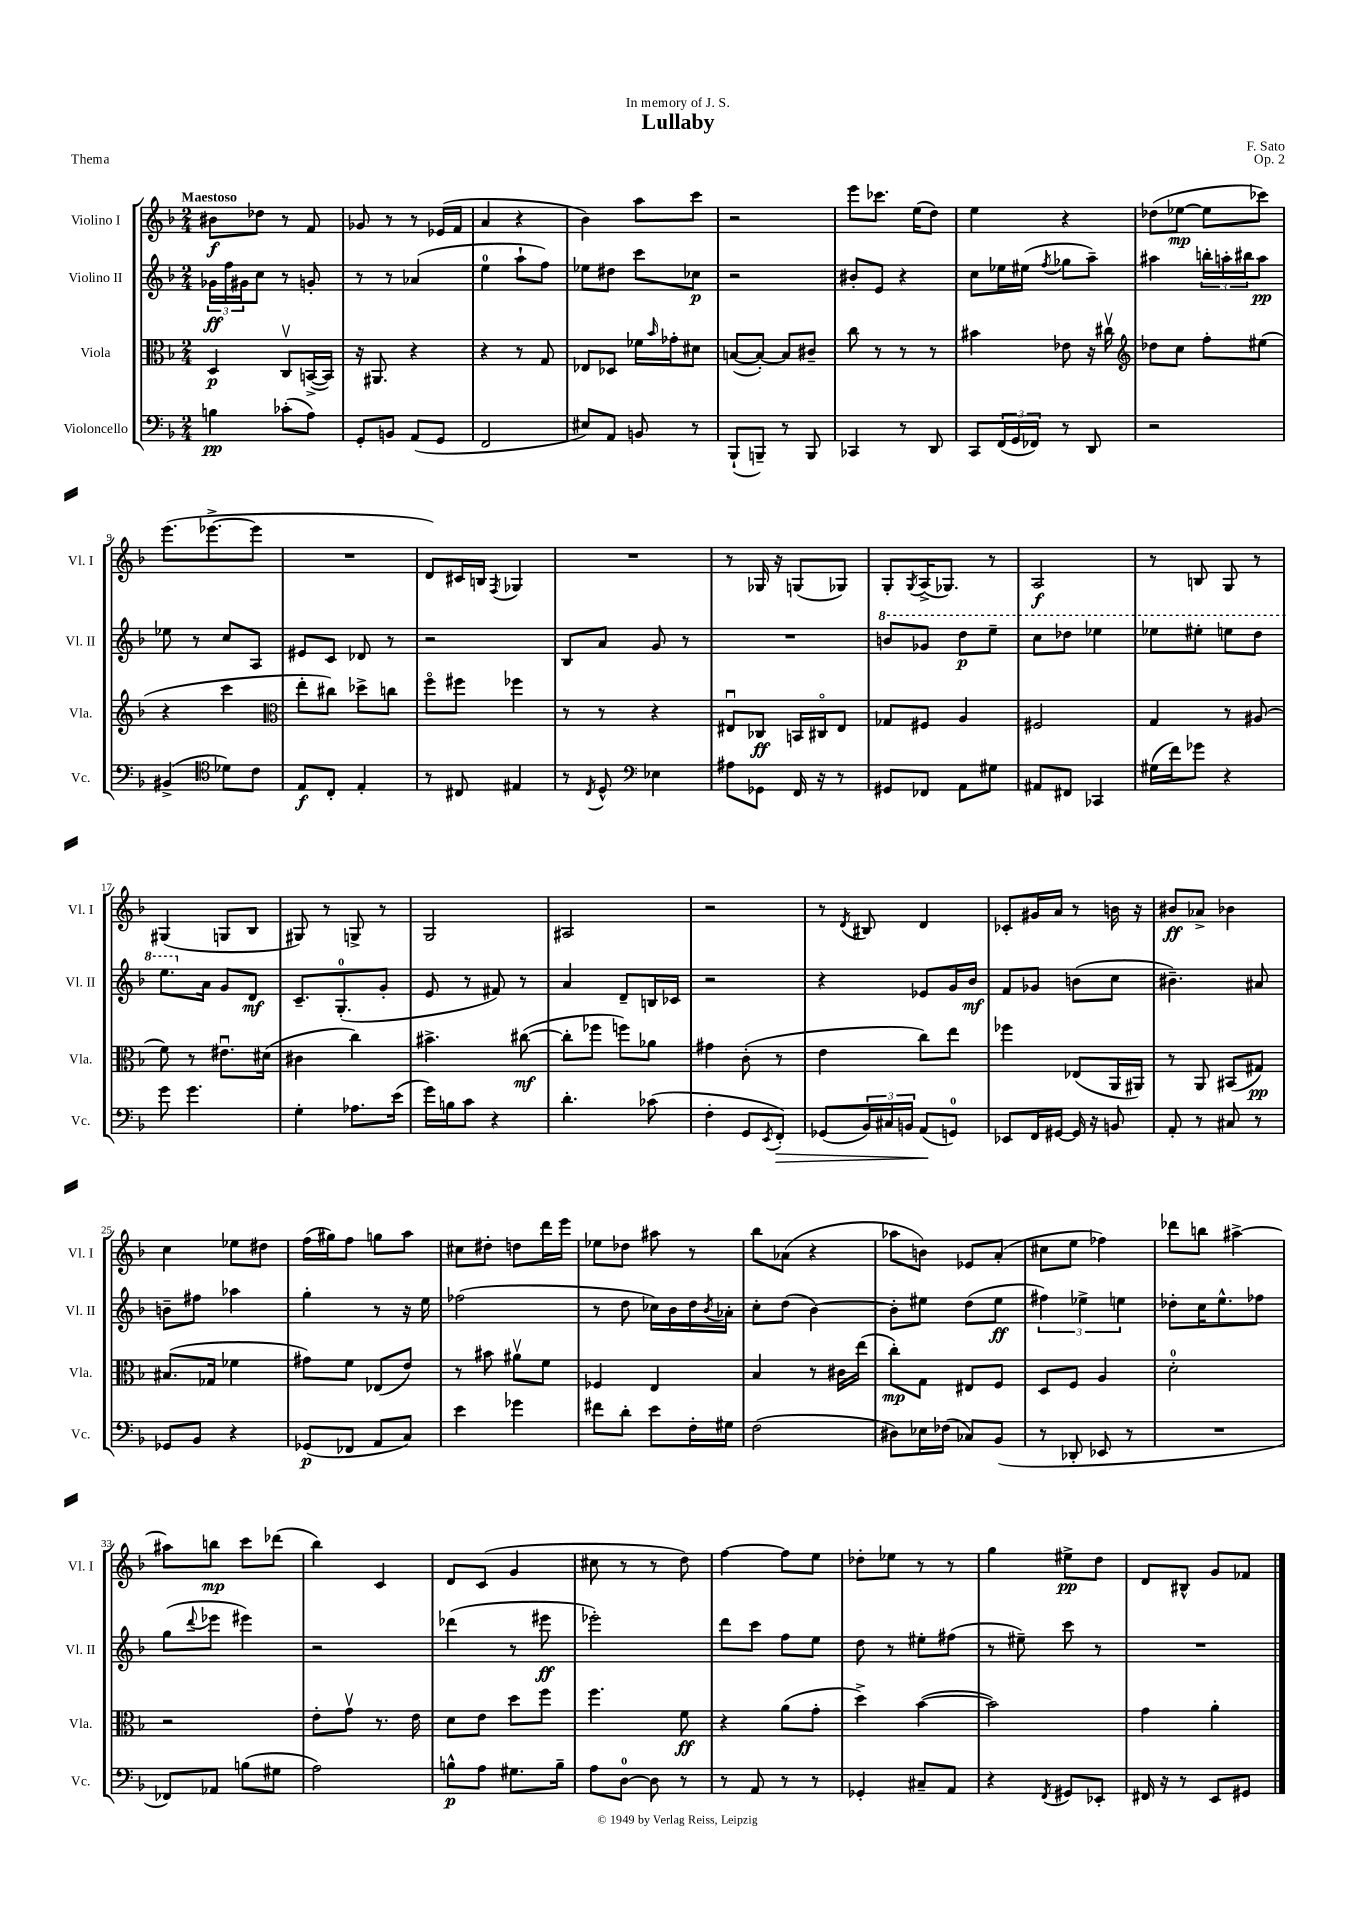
\header { title = "Lullaby" composer = "F. Sato" dedication = "In memory of J. S." opus = "Op. 2" piece = "Thema" }
<<
\new StaffGroup <<
\new Staff = "s0" \with { instrumentName = "Violino I" shortInstrumentName = "Vl. I" } {
    \clef treble \key f \major \numericTimeSignature \time 2/4 \tempo "Maestoso"
    bis'8\f des''8 r8 f'8 |
    ges'8 r8 r8 ees'16( f'16 |
    a'4 r4 |
    bes'4) a''8 c'''8 |
    r2 |
    e'''8 ces'''8. e''16( d''8) |
    e''4 r4 |
    des''8( ees''8~\mp ees''8 ces'''8) |
    e'''8.( ees'''8.~-> ees'''8 |
    R2 |
    d'8) cis'16 b16 \acciaccatura { f8 } ges4 |
    R2 |
    r8 ges16 r16 g8( ges8) |
    g8-. \acciaccatura { g8 } a16->( ges8.) r8 |
    a2\f |
    r8 b8 g8 r8 |
    gis4( g8 bes8 |
    gis8) r8 g8-> r8 |
    g2 |
    ais2 |
    r2 |
    r8 \acciaccatura { d'8 } bis8 d'4 |
    ces'8-. gis'16 a'16 r8 b'16 r16 |
    bis'8\ff aes'8-> bes'4 |
    c''4 ees''8 dis''8 |
    f''16( gis''16) f''8 g''8 a''8 |
    cis''8 dis''8-. d''8 d'''16 e'''16 |
    ees''8 des''8 ais''8 r8 |
    bes''8 aes'8( r4 |
    aes''8 b'8) ees'8 a'8-.( |
    cis''8 e''8 fes''4) |
    des'''8 b''8 ais''4~-> |
    ais''8 b''8\mp c'''8 des'''8( |
    bes''4) c'4 |
    d'8 c'8( g'4 |
    cis''8 r8 r8 d''8) |
    f''4~ f''8 e''8 |
    des''8-. ees''8 r8 r8 |
    g''4 eis''8->\pp d''8 |
    d'8 bis8-^ g'8 fes'8 \bar "|." |
}
\new Staff = "s1" \with { instrumentName = "Violino II" shortInstrumentName = "Vl. II" } {
    \clef treble \key f \major \numericTimeSignature \time 2/4
    \tuplet 3/2 { ges'16\ff f''16 gis'16 } c''8 r8 g'8-. |
    r8 r8 aes'4( |
    e''4-0 a''8-! f''8) |
    ees''8 dis''8 c'''8 ces''8\p |
    r2 |
    bis'8-. e'8 r4 |
    c''8 ees''16 eis''16( \acciaccatura { f''8 } ges''8 a''8--) |
    ais''4 \tuplet 3/2 { b''16-. a''16-. bis''16 } a''8\pp |
    ees''8 r8 c''8 a8 |
    eis'8 c'8 des'8 r8 |
    r2 |
    bes8 a'8 g'8 r8 |
    R2 |
    \ottava #1 b''8 ges''8 d'''8\p e'''8-- |
    c'''8 des'''8 ees'''4 |
    ees'''8 eis'''8-. e'''8 d'''8 |
    e'''8. \ottava #0 a'16 g'8 d'8\mf |
    c'8.-- g8.-0-.( g'8-. |
    e'8 r8 fis'8) r8 |
    a'4 d'8-- b16 ces'16 |
    r2 |
    r4 ees'8 g'16 bes'16\mf |
    f'8 ges'8 b'8( c''8 |
    bis'4.--) ais'8 |
    b'8-- fis''8 aes''4 |
    g''4-. r8 r16 e''16 |
    fes''2( |
    r8 d''8 ces''16) bes'16 d''16 \acciaccatura { bes'8 } aes'16-. |
    c''8-. d''8( bes'4~) |
    bes'8-. eis''8 d''8( eis''8\ff |
    \tuplet 3/2 { fis''4) ees''4-> e''4 } |
    des''8-. c''16 e''8.-^ fes''8 |
    g''8( \appoggiatura { d'''8 } ees'''8 eis'''4) |
    r2 |
    des'''4( r8 eis'''8\ff |
    ees'''2-.) |
    d'''8 c'''8 f''8 e''8 |
    d''8 r8 eis''8-. fis''8( |
    r8 eis''8--) c'''8 r8 |
    R2 \bar "|." |
}
\new Staff = "s2" \with { instrumentName = "Viola" shortInstrumentName = "Vla." } {
    \clef alto \key f \major \numericTimeSignature \time 2/4
    d4\p c8\upbow b,16~->( b,16) |
    r16 ais,8. r4 |
    r4 r8 g8 |
    ees8 des8 fes'16 \grace { bes'16 } ges'16-. dis'8 |
    b8~( b8~-.) b8 cis'8-- |
    c''8 r8 r8 r8 |
    bis'4 ees'8 r16 cis''16\upbow |
    \clef treble des''8 c''8 f''8-. eis''8( |
    r4 c'''4 |
    \clef alto e''8-. cis''8) des''8-> c''8 |
    f''8\flageolet fis''8 fes''4 |
    r8 r8 r4 |
    eis8\downbow ces8\ff b,16 cis16\flageolet eis8 |
    ges8 fis8 a4 |
    fis2 |
    g4 r8 ais8( |
    f'8) r8 eis'8.\downbow dis'16( |
    cis'4 c''4) |
    bis'4.-> cis''8~\mf( |
    cis''8-. fes''8 f''8) aes'8 |
    gis'4 c'8-.( r8 |
    e'4 c''8) e''8 |
    fes''4 ees8( a,16 ais,16) |
    r8 a,8 bis,8( gis8\pp) |
    bis8.( ges16 fes'4 |
    gis'8) f'8 ees8( e'8) |
    r8 bis'8 ais'8\upbow f'8 |
    fes4 e4 |
    bes4 r8 cis'16 e''16( |
    c''8-.\mp) g8 eis8 f8 |
    d8 f8 a4 |
    d'2-0-. |
    r2 |
    e'8-. g'8\upbow r8. e'16 |
    d'8 e'8 d''8 f''8 |
    f''4. f'8\ff |
    r4 a'8( g'8-. |
    d''4->) bes'4~( |
    bes'2) |
    g'4 a'4-. \bar "|." |
}
\new Staff = "s3" \with { instrumentName = "Violoncello" shortInstrumentName = "Vc." } {
    \clef bass \key f \major \numericTimeSignature \time 2/4
    b4\pp ces'8-.( a8) |
    g,8-. b,8 a,8( g,8 |
    f,2 |
    eis8) a,8 b,8 r8 |
    bes,,8-!( b,,8--) r8 b,,8 |
    ces,4 r8 d,8 |
    c,8 \tuplet 3/2 { f,16( g,16 fes,16) } r8 d,8 |
    r2 |
    bis,4->( \clef tenor des'8) c'8 |
    e8\f c8-. e4-. |
    r8 cis8 eis4 |
    r8 \acciaccatura { c8 } d8-^ \clef bass ees4 |
    ais8 ges,8 f,16 r16 r8 |
    gis,8 fes,8 a,8 gis8 |
    ais,8 fis,8 ces,4 |
    gis16( f'16) ges'8 r4 |
    g'8 g'4. |
    g4-. aes8. e'16( |
    g'16) b16 c'8 r4 |
    d'4.-. ces'8( |
    f4-. g,8 \acciaccatura { e,8 } f,8-.\>) |
    ges,8( \tuplet 3/2 { bes,16) cis16 b,16 } a,8\!( g,8-0) |
    ees,8 f,16 gis,16~ gis,16 r16 b,8 |
    a,8-. r8 cis8 r8 |
    ges,8 bes,8 r4 |
    ges,8\p( fes,8 a,8 c8) |
    e'4 ges'4 |
    fis'8 d'8-. e'8 f16-. gis16 |
    f2( |
    dis8) ees16 fes16( ces8) bes,8( |
    r8 des,8-. ees,8 r8 |
    R2 |
    fes,8) aes,8 b8( gis8 |
    a2) |
    b8-^\p a8 gis8. b16-- |
    a8 d8-0~ d8 r8 |
    r8 a,8 r8 r8 |
    ges,4-. cis8-- a,8 |
    r4 \acciaccatura { f,8 } gis,8 ees,8-. |
    fis,16 r16 r8 e,8 gis,8 \bar "|." |
}
>>
>>
